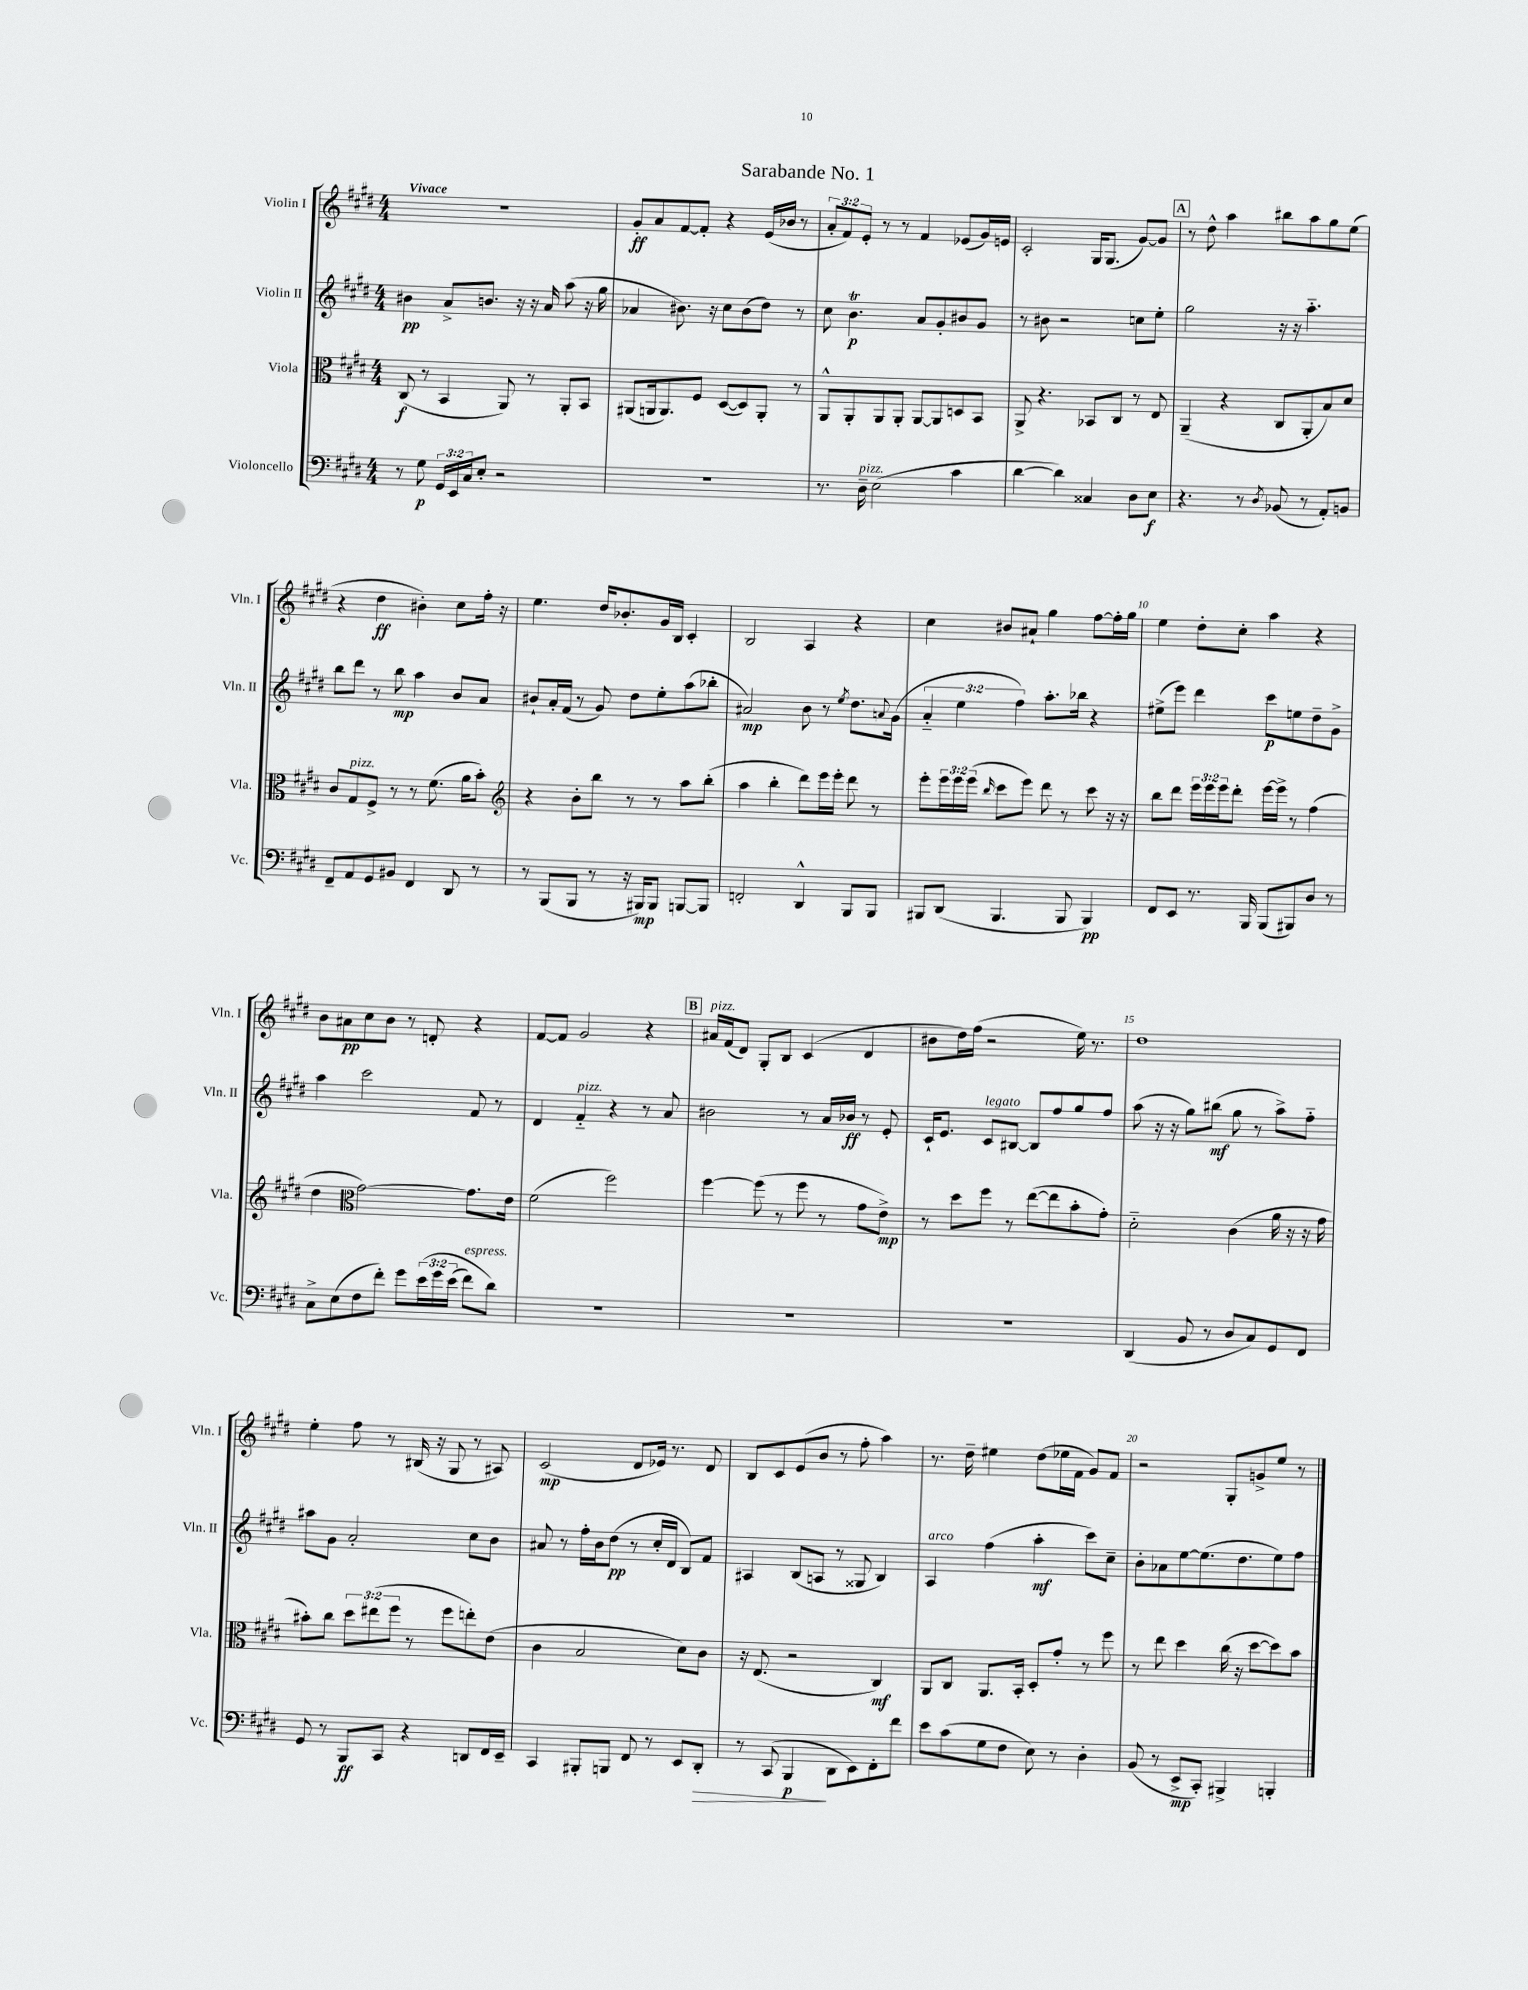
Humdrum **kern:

**kern	**kern	**kern	**kern
*staff4	*staff3	*staff2	*staff1
*clefF4	*clefC3	*clefG2	*clefG2
*k[f#c#g#d#]	*k[f#c#g#d#]	*k[f#c#g#d#]	*k[f#c#g#d#]
*M4/4	*M4/4	*M4/4	*M4/4
8r	(8C#	4b#	1r
8G#	8r	.	.
24GG#	4BB	8a^	.
24EE	.	.	.
24C#	.	.	.
8E'	.	8.b	.
2r	8AA)	.	.
.	.	16r	.
.	8r	16r	.
.	.	16a	.
.	8AA'	(8aa	.
.	8BB	16r	.
.	.	16gg#	.
=	=	=	=
1r	(8AA#	4a-	8g#'
.	16AA	.	8a
.	8.AA)	.	.
.	.	8.b#)	[8f#
.	8F#	.	8f#']
.	.	16r	.
.	([8D#	8cc#	4r
.	8D#])	(8b#	.
.	8AA'	8dd#)	(16e
.	.	.	16b-
.	8r	8r	8r
=	=	=	=
8.r	8AA^^	8cc#	12a'
.	.	.	12f#)
.	8AA'	4.b	.
.	.	.	12e'
16D#~	.	.	.
(2E	8AA	.	8r
.	8AA'	.	8r
.	[8AA	8a	4f#
.	8AA]	8g#'	.
4c#	8D	8b#	(8e-
.	8BB	8g#	16g#)
.	.	.	16e
=	=	=	=
[4d#	8AA^	8r	2c#'
.	4.r	8b#	.
4d#])	.	2r	.
4C##	8BB-	.	16G#
.	.	.	(8.G#
.	8C#	.	.
8D#	8r	8cc	[8g#)
8E	8E	8ee'	8g#]
=	=	=	=
4.r	(4AA~	2gg#	8r
.	.	.	8dd#^^
.	4r	.	4aa
8r	.	.	.
8qD#	.	.	.
(8BB-	8C#	16r	8bb#
.	.	16r	.
8r	8AA'	4.aa'~	8aa
8AA')	8B)	.	8gg#
8BB	8d#	.	(8ee
=	=	=	=
8FF#~	8c#	8bb	4r
8AA	8G#	8ddd#	.
8GG#	8F#^	8r	4dd#
8BB#	8r	8bb	.
4FF#	8r	4aa	4b#')
.	(8.f#	.	.
8DD#	.	8b	8cc#
.	16a	.	.
8r	8b')	8a	16ff#'
.	.	.	16r
=	=	=	=
*	*clefG2	*	*
8r	4r	8b#`	4.ee
(8BBB	.	16a'	.
.	.	(16f#	.
8BBB	8b'	8r	.
8r	8bb	8g#)	16dd#
.	.	.	8.b-'
16r	8r	8dd#	.
16BBB#)	.	.	.
8BBB#	8r	8ee'	16g#
.	.	.	16B
[8BBB	8aa	(8aa	4c#'
8BBB]	(8bb'	8bb-'	.
=	=	=	=
2FF'	4aa	2a#)	2B
.	4bb'	.	.
4DD#^^	8ddd#)	8b	4A
.	16eee	8r	.
.	16eee'	.	.
.	.	8qee	.
8BBB	8ddd#	8.dd#	4r
8BBB	8r	.	.
.	.	8qqa	.
.	.	(16g#	.
=	=	=	=
8BBB#	8eee'	6a'~	4cc#
(8DD#	24eee	.	.
.	24eee	6ee	.
.	(24eee	.	.
.	16qqbb	.	.
4.BBB#	8ccc#	.	8b#
.	.	6ff#)	.
.	8eee)	.	8a#`
.	8ddd#	8.aa'	4gg#
8BBB#	8r	.	.
.	.	16bb-	.
4BBB#)	8ccc#	4r	[8ff#
.	16r	.	16ff#']
.	16r	.	16gg#
=	=	=	=
8FF#	8bb	(8ee#^	4ee
8EE	8ddd#	8eee)	.
8.r	24eee	4ddd#	8dd#'
.	24eee	.	.
.	24eee	.	.
.	8ddd#'	.	8cc#'
16BBB	.	.	.
(8BBB	[16eee	8ccc#	4aa
.	16eee^]	.	.
8BBB#)	8r	8ee	.
8D#	(4ff#	8dd#~	4r
8r	.	8g#^	.
=	=	=	=
8C#^	4dd#	4aa	8b
(8E	.	.	8a#
*	*clefC3	*	*
8F#	[2g#)	2ccc#	8cc#
8f#')	.	.	8b
8g#	.	.	8r
&(24e	.	.	8d'
24g#	.	.	.
(24e	.	.	.
8f#)	8.g#]	8f#	4r
8d#&)	.	8r	.
.	16e	.	.
=	=	=	=
1r	(2f#	4d#	[8f#
.	.	.	8f#]
.	.	4f#'~	2g#
.	2ff#)	4r	.
.	.	8r	4r
.	.	8a	.
=	=	=	=
1r	[4ff#	2b#	16a#
.	.	.	(16f#
.	.	.	8d#)
.	(8ff#]	.	8G#'
.	8r	.	8B
.	8ff#	8r	(4c#
.	8r	16a	.
.	.	16b-	.
.	8g#	8r	4d#
.	8e^)	8e'	.
=	=	=	=
1r	8r	16c#`	8b#
.	.	8.e	.
.	8dd#	.	16dd#)
.	.	.	(16ff#
.	8ff#	8c#	2r
.	8r	[8B#	.
.	([8ee	8B#]	.
.	8ee]	8ff#	.
.	8b'	8gg#	16ee)
.	.	.	8.r
.	8g#')	8ff#	.
=	=	=	=
(4DD#	2d#'~	(8aa	1dd#
.	.	16r	.
.	.	16r	.
8BB	.	8gg#)	.
8r	.	(8bb#	.
8D#	(4c#	8gg#	.
8C#)	.	8r	.
8GG#	16a	8aa^)	.
.	16r	.	.
8FF#	16r	8ff#'~	.
.	16g#	.	.
=	=	=	=
8GG#	8b#')	8aa#	4ee'
8r	8cc#	8g#	.
8BBB	12dd#	2a'	8ff#
.	(12ee#	.	.
8CC#	.	.	8r
.	12ff#	.	.
4r	8r	.	(16B#
.	.	.	16r
.	8ff#	.	8G#
8DD	8ee')	8cc#	8r
16FF#	(8e	8b	8A#)
16EE~	.	.	.
=	=	=	=
4CC#	4c#	8a#	(2c#
.	.	8r	.
8BBB#'	2B	16ff#'	.
.	.	16b	.
8BBB	.	(8dd#	.
8FF#	.	8r	8d#
8r	.	16cc#'	16e-)
.	.	16d#	8.r
8EE	8d#)	8B)	.
8DD#'	8c#	8f#	8d#
=	=	=	=
8r	16r	4A#	8B
.	(8.E	.	.
(8CC#	.	.	8c#
4BBB	2r	(8B	(8e
.	.	8A	8b
8DD#	.	8r	8r
8EE)	.	8G##	8ff#'
8FF#'	4C#)	4B)	4aa)
8f#	.	.	.
=	=	=	=
8e	8AA	4A	8.r
(8c#	8C#	.	.
.	.	.	16dd#~
8G#	8.AA	(4ff#	4ee#
8F#	.	.	.
.	16BB'	.	.
8E)	8D#'	4aa'	(8dd#
8r	8g#'	.	16ee-
.	.	.	16f#
4D#'	8r	8ccc#)	8g#)
.	8ff#	8cc#~	8f#
=	=	=	=
(8BB	8r	8b'	2r
8r	8ee	8a-	.
8EE^	4dd#	[8ee	.
8CC#')	.	(8.ee]	.
4BBB#^	(16cc#	.	8G#'
.	16r	8.dd#	.
.	[8dd#	.	8g^
4BBB'	8dd#])	8ee)	8ee
.	8b	8ff#	8r
==	==	==	==
*-	*-	*-	*-
